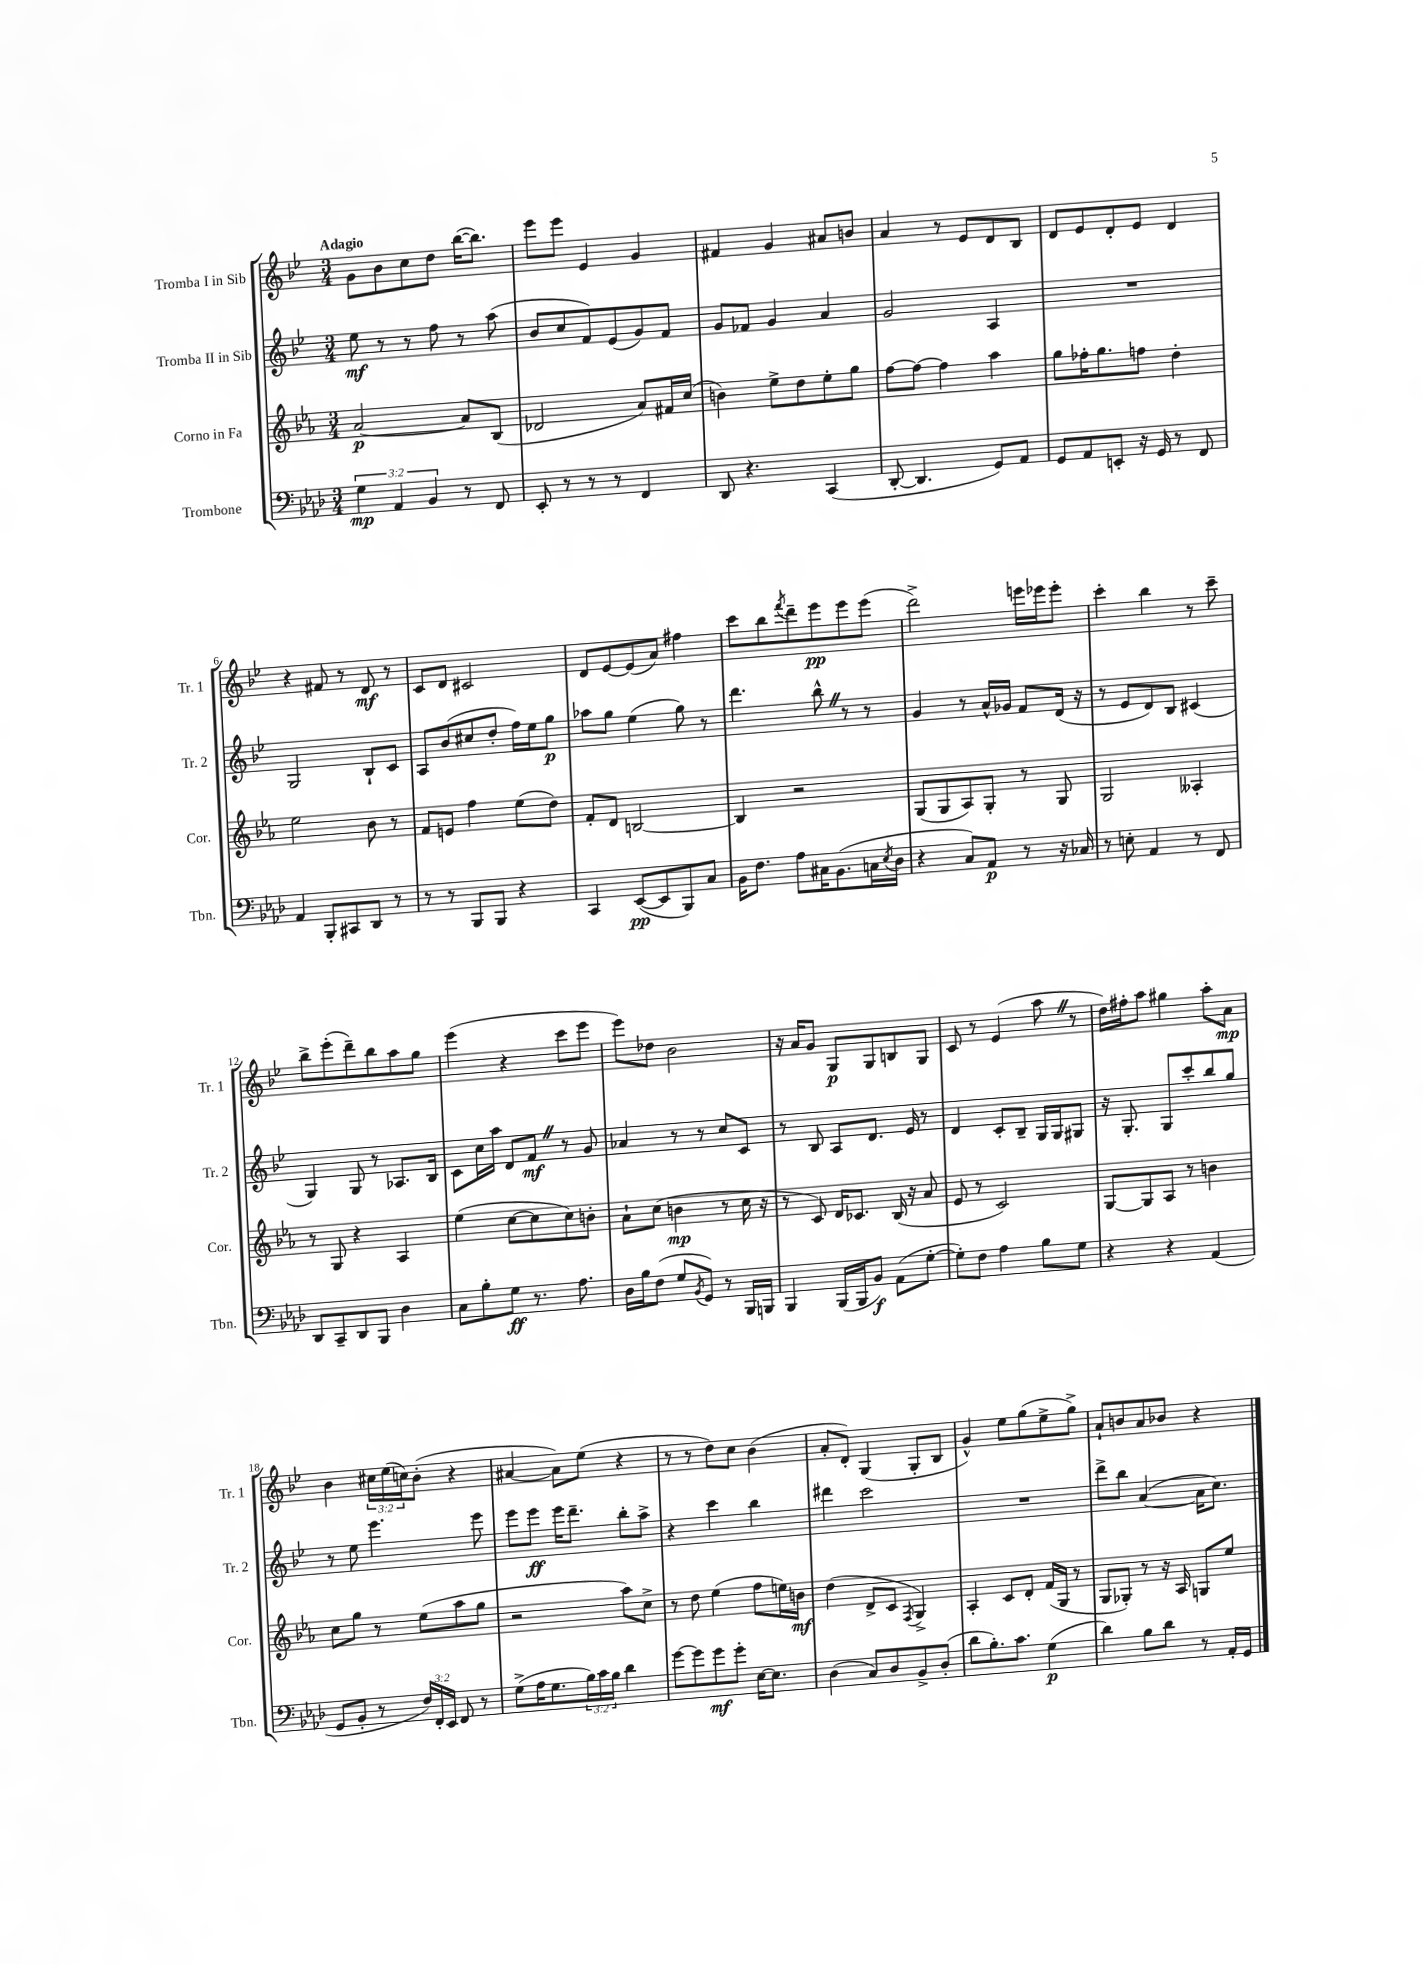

**kern	**kern	**kern	**kern
*staff4	*staff3	*staff2	*staff1
*clefF4	*clefG2	*clefG2	*clefG2
*k[b-e-a-d-]	*k[b-e-a-]	*k[b-e-]	*k[b-e-]
*M3/4	*M3/4	*M3/4	*M3/4
6G	[2a-	8ee-	8g
.	.	8r	8b-
6AA-	.	.	.
.	.	8r	8cc
6BB-	.	.	.
.	.	8ff	8dd
8r	8a-]	8r	([16bb-
.	.	.	8.bb-])
8FF	(8B-	(8aa	.
=	=	=	=
8EE-'	2d-	8b-	8eee-
8r	.	8cc	8eee-
8r	.	8f)	4e-
8r	.	(8e-	.
4FF	8a-)	8g)	4g
.	16f#	8f	.
.	(16cc	.	.
=	=	=	=
8DD-	4b)	8g	4f#
4.r	.	8f-	.
.	8ee-^	4g	4g
.	8dd	.	.
(4CC	8ee-'	4a	8a#
.	8gg	.	8b
=	=	=	=
[8DD-'	[8ff	2g	4a
4.DD-]	8ff_	.	.
.	4ff]	.	8r
.	.	.	8e-
8GG)	4aa-	4A	8d
8AA-	.	.	8B-
=	=	=	=
8GG	8gg	2.r	8d
8AA-	16ff-'	.	8e-
.	8.gg	.	.
8EE'	.	.	8d'
16r	8ff	.	8e-
16GG	.	.	.
8r	4dd'	.	4d
8FF	.	.	.
=	=	=	=
4AA-	2ee-	2G	4r
8BBB-'	.	.	8f#
8CC#	.	.	8r
8DD-	8b-	8B-`	8d
8r	8r	8c	8r
=	=	=	=
8r	8f	8A	8c
8r	8e	(8b-	8d
8BBB-	4ff	8cc#	2c#
8BBB-	.	8dd'	.
4r	(8ee-	16ff)	.
.	.	16ee-	.
.	8dd)	8gg	.
=	=	=	=
4CC	8f'	8aa-	8d
.	8d	8gg	[8e-
([8EE-	[2B	(4ee-	(8e-]
8EE-]	.	.	8a)
8BBB-)	.	8gg)	4ff#
8C	.	8r	.
=	=	=	=
16BB-	4B]	4.ddd	8ccc
8.F	.	.	.
.	.	.	8bb-
.	.	.	8qfff
8A-	2r	.	8ddd~
16C#	.	8bb-^^	8eee-
(8.BB-	.	.	.
.	.	8r	8eee-
16C	.	8r	(8eee-
8qE-	.	.	.
16D-	.	.	.
=	=	=	=
4r	(8G	4g	2ddd^)
.	8G	.	.
8C)	8A-)	8r	.
8AA-	8G'	16a^^	.
.	.	16g-	.
8r	8r	8f	16eee
.	.	.	16eee-
16r	8G	(16d	8eee-'
16C-	.	16r	.
=	=	=	=
8r	2G	8r	4ccc'
8E'	.	8e-	.
4AA-	.	8d)	4bb-
.	.	8B-	.
8r	4A--'	(4c#	8r
8FF	.	.	8ccc~
=	=	=	=
8DD-	8r	4G)	8bb-^
8CC~	8G	.	(8eee-'
8DD-	4r	8G	8ddd~)
8BBB-	.	8r	8bb-
4D-	4A-	8.A-	8aa
.	.	.	8gg
.	.	16B-	.
=	=	=	=
8C	(4ee-	8c	(4eee-
8B-'	.	16cc	.
.	.	16aa	.
8G	[8cc	8d	4r
8.r	8cc]	8f	.
.	8cc)	8r	8ccc
8.A-	.	.	.
.	8b'	8g	8eee-
=	=	=	=
16D-	8a-`	4a-	8eee-)
16B-	.	.	.
(8F	(8cc	.	8dd-
8G	4b	8r	2b-
8qBB-	.	.	.
8GG)	.	8r	.
8r	8r	8cc	.
16BBB-	16cc	8c	.
16BBB	16r	.	.
=	=	=	=
4BBB-	8r	8r	16r
.	.	.	16a
.	8c)	8B-	8g
(16BBB-	16d	8A	8G
16BBB-	8.c-	.	.
8BB-)	.	8.d	8G
(8AA-	(16B-	.	8B
.	16r	16e-	.
[8G'	8a-	8r	8G
=	=	=	=
8G'])	8e-	4d	8c
8F	8r	.	8r
4A-	2c)	8c'	(4e-
.	.	8B-~	.
8B-	.	16G	8aa
.	.	16G	.
8G	.	8G#	8r
=	=	=	=
4r	[8G	16r	16dd)
.	.	8.G'	16ff#'
.	8G]	.	8aa
4r	8A-	8G	4gg#
.	8r	8ccc'	.
(4AA-	4b	8bb-	8aa'
.	.	8gg	8a
=	=	=	=
8GG	8cc	8r	4b-
8BB-'	8gg	8ee-	.
8r	8r	4.eee-	24cc#
.	.	.	(24ee-
.	.	.	24cc)
24F)	(8ee-	.	(8b-'
24FF'	.	.	.
24EE-	.	.	.
8FF	8aa-	.	4r
8r	8gg	8eee-	.
=	=	=	=
(8G^	2r	8eee-	[4a#
16A-	.	8eee-	.
8.G	.	.	.
.	.	16eee-	8a#])
.	.	8.ddd~	.
24B-)	.	.	(8ee-
24c	.	.	.
24B-	.	.	.
4d-	8aa-)	8bb-'	4r
.	8cc^	8aa^	.
=	=	=	=
[8g	8r	4r	8r
8g]	8dd	.	8r
8g	(4ee-	4ccc	8dd)
8g'	.	.	8cc
[16E-	8ff	4bb-	(4b-
8.E-]	.	.	.
.	16ee)	.	.
.	16b	.	.
=	=	=	=
(4D-	(4dd	4ddd#	8a'
.	.	.	8d')
8C)	8d^	2ccc	(4G
8D-	8c	.	.
.	8qF	.	.
8BB-^	4G^)	.	8G'
(8D-'	.	.	8B-
=	=	=	=
8d-	4A-'	2.r	4g^^)
8.B-')	.	.	.
.	8c	.	8ee-
8.c	.	.	.
.	8d'	.	(8gg
(4G	(16f	.	8ee-^
.	16G	.	.
.	8r	.	8gg^)
=	=	=	=
4d-)	8G	8ddd^	8a`
.	8G-')	8bb-	8b
8B-	8r	([4a	8a
8d-	16r	.	8b-
.	16A-	.	.
8r	8G	16a]	4r
.	.	8.cc)	.
16AA-'	8ee-	.	.
16GG	.	.	.
==	==	==	==
*-	*-	*-	*-
